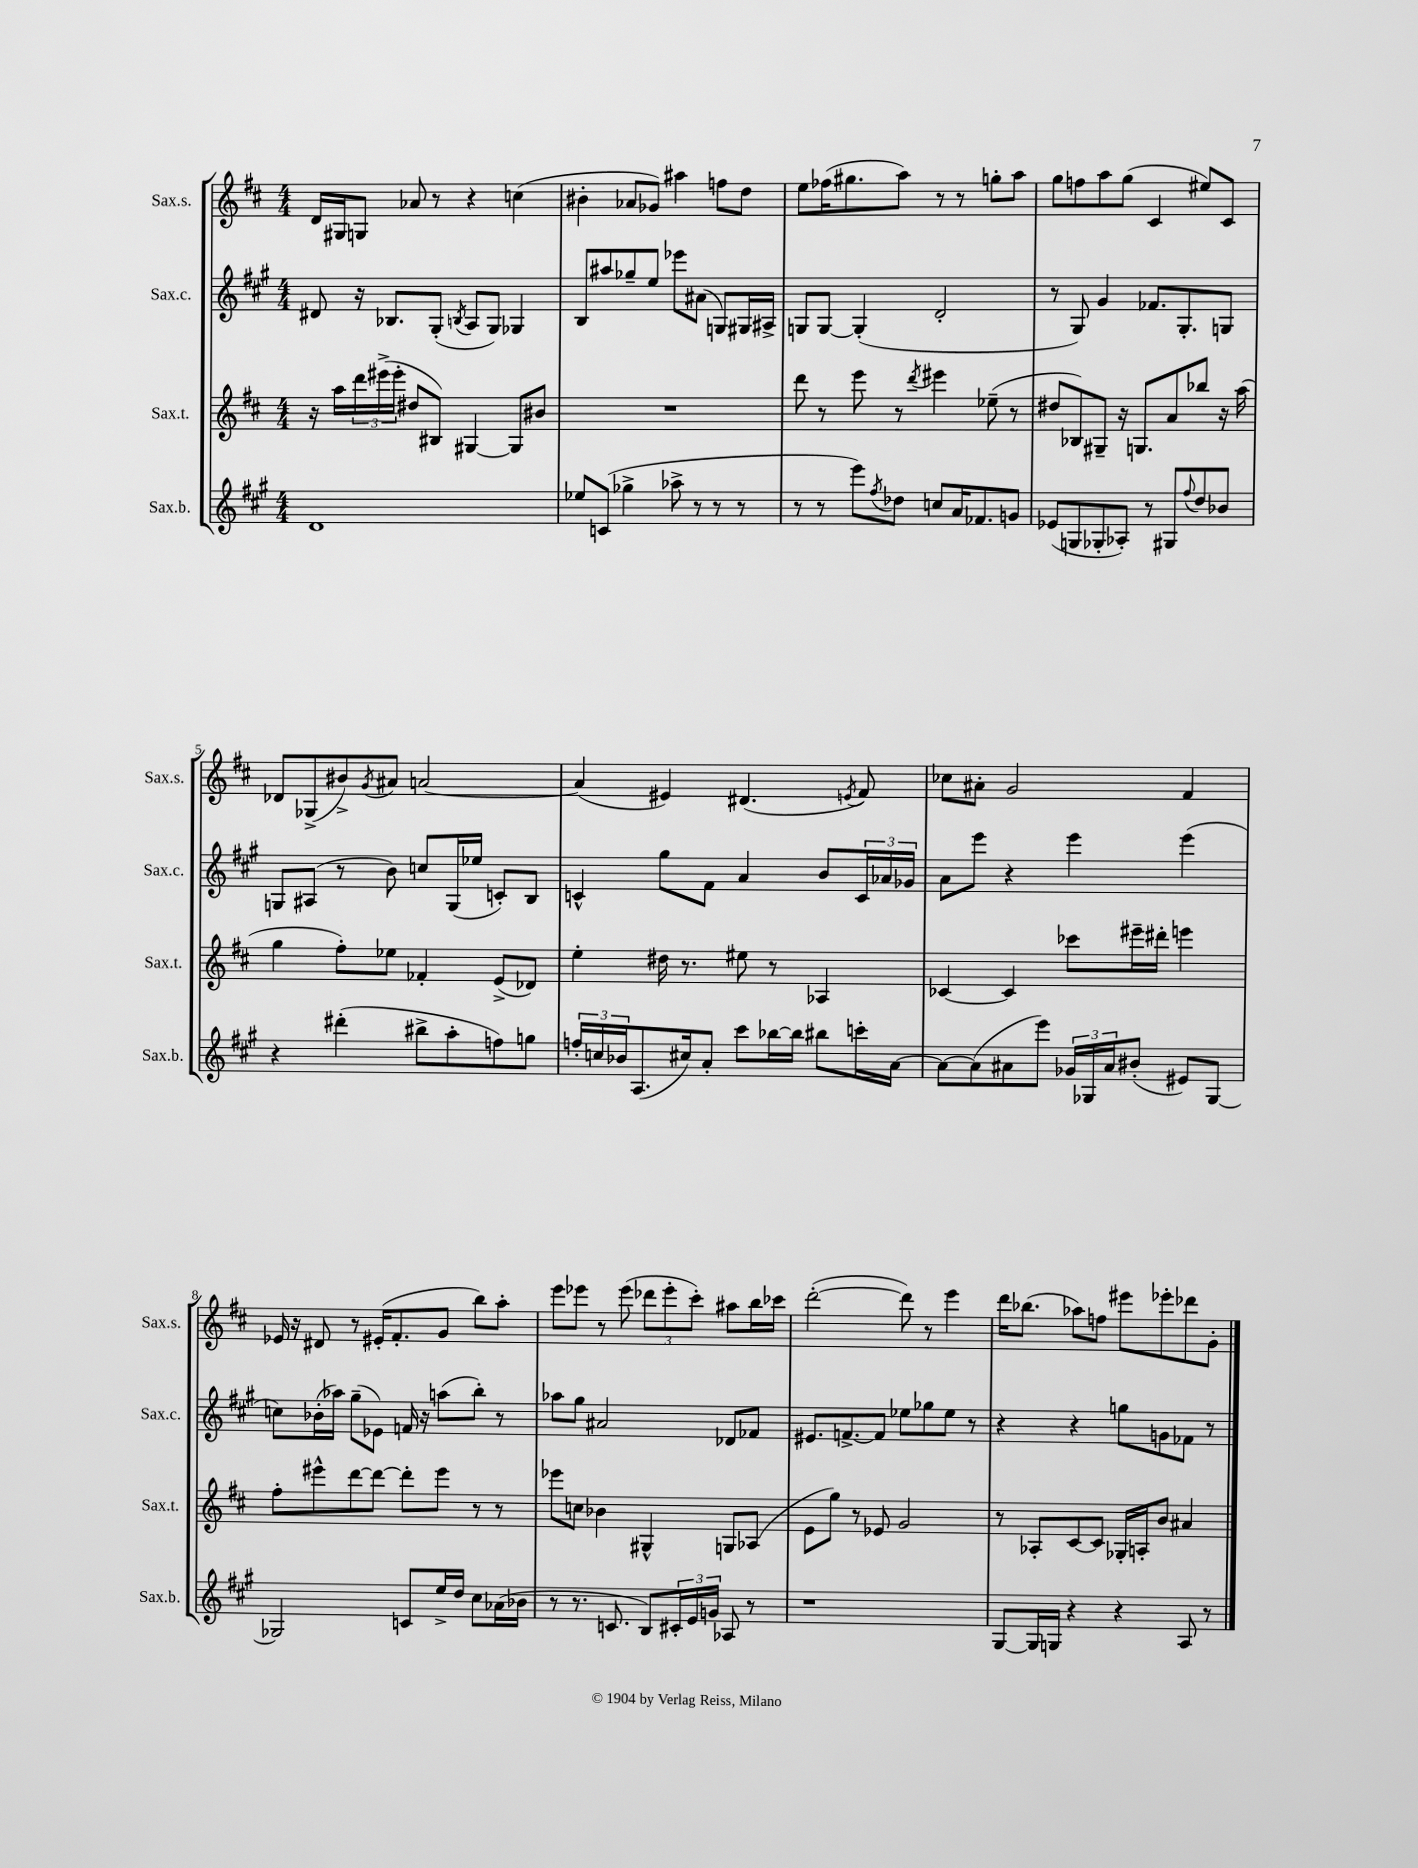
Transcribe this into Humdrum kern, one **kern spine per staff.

**kern	**kern	**kern	**kern
*part4	*part3	*part2	*part1
*staff4	*staff3	*staff2	*staff1
*I"Sax.b.	*I"Sax.t.	*I"Sax.c.	*I"Sax.s.
*I'Sax.b.	*I'Sax.t.	*I'Sax.c.	*I'Sax.s.
*clefG2	*clefG2	*clefG2	*clefG2
*k[f#c#g#]	*k[f#c#]	*k[f#c#g#]	*k[f#c#]
*M4/4	*M4/4	*M4/4	*M4/4
=1	=1	=1	=1
1d	16r	8d#X/	16d/LL
.	16aa\LL	.	16G#X/J
.	24ddd\	16r	8Gn/J
.	(24eee#X^\	.	.
.	.	8.B-X/L	.
.	24eee#'\JJ	.	.
.	8dd#X/L	.	8a-X/
.	8B#X/J)	(8G#'/J	8r
.	.	8qBn/	.
.	[4G#X/	8A/L	4r
.	.	8G#/J)	.
.	8G#/L]	4G-X/	(4ccn\
.	8b#X/J	.	.
=2	=2	=2	=2
8ee-X/L	1r	8B/L	4b#X'\
(8cn/J	.	8aa#X/	.
4gg-X^\	.	8gg-X~/	8a-X/L
.	.	8ee/J	8g-X/J)
8aa-X^\	.	8eee-X\L	4aa#X\
8r	.	(8a#X\J	.
8r	.	8Gn/L)	8ffn\L
8r	.	16G#X/L	8dd\J
.	.	16A#X^/JJ	.
=3	=3	=3	=3
8r	8ddd\	8Gn/L	8ee\L
8r	8r	[8G/J	(16ff-X\K
.	.	.	8.gg#X\
8eee\L)	8eee\	(4G'/]	.
8qff#/	.	.	.
8dd-X\J	8r	.	8aa\J)
.	8qddd/	.	.
8ccn/L	4eee#X\	2d'/	8r
16a/K	.	.	8r
8.f-X/	.	.	.
.	(8ee-X~\	.	8ggn'\L
8gn/J	8r	.	8aa\J
=4	=4	=4	=4
(8e-X/L	8dd#X/L	8r	8gg\L
8Gn/	8B-X/)	8G#/)	8ffn\
8G-X'/	8G#X~/J	4g#/	8aa\
8A-X'/J)	16r	.	(8gg\J
.	8.Gn/L	.	.
8r	.	8.f-X/L	4c#/
8G#X/L	8a/	.	.
.	.	8.G#'/	.
8qqff#/	.	.	.
8dd/	8bb-X/J	.	8ee#X/L)
8b-X/J	16r	8Gn/J	8c#/J
.	(16aa\	.	.
!!LO:LB:g=z
=5	=5	=5	=5
4r	4gg\	8Gn/L	8d-X/L
.	.	(8A#X/J	(8G-X^/
(4ddd#X'\	8ff#'\L)	8r	8b#X^/)
.	.	.	8qg/
.	8ee-X\J	8b\)	8a#X/J
8bb#X^\L	4f-X'/	8ccn/L	[2an/
8aa'\	.	(16G/L	.
.	.	16ee-X/JJ	.
8ffn\)	(8e^/L	8cn'/L)	.
8ggn\J	8d-X/J)	8B/J	.
=6	=6	=6	=6
24ffn'/LL	4ee'\	4cn^^/	(4a/]
24ccn/	.	.	.
24b-X/J	.	.	.
(8.A/	.	.	.
.	16dd#X\	8gg#\L	4e#X/)
16cc#X/k)	8.r	.	.
8a'/J	.	8f#\J	.
8ccc#\L	8ee#X\	4a/	(4.d#X/
[16bb-X\L	8r	.	.
16bb-\JJ]	.	.	.
8bb#X\L	4A-X/	8b/L	.
.	.	.	8qen/
16cccn'\L	.	24c/L	8f#/)
.	.	24a-X/	.
[16a\JJ	.	.	.
.	.	24g-X/JJ	.
=7	=7	=7	=7
8a\L_	[4c-X/	8a\L	8cc-X\L
(8a\]	.	8eee\J	8a#X'\J
8a#X\	4c-/]	4r	2g/
8eee\J)	.	.	.
24g-X/LL	8ccc-X\L	4eee\	.
24G-X/	.	.	.
24a#/J	.	.	.
(8b#X'/J	16eee#X~\L	.	.
.	16ddd#X'\JJ	.	.
8e#X/L)	4eeen\	(4eee\	4f#/
[8G-/J	.	.	.
!!LO:LB:g=z
=8	=8	=8	=8
2G-X/]	8ff#'\L	8ccn\L)	16e-X/
.	.	.	16r
.	8eee#X^^\	(16b-X'\L	8d#X/
.	.	16aa-X\JJ)	.
.	[8ddd\	(8gg#~\L	8r
.	8ddd\J_	8e-X\J)	(16e#X'/KL
.	.	.	8.f#'/
8cn/L	8ddd'\L]	16fn/	.
.	.	16r	.
16ee^/L	8eee#\J	(8aan\L	8g/J
16dd/JJ	.	.	.
8cc#\L	8r	8bb'\J)	8bb\L)
(16a-X\L	8r	8r	8aa'\J
16b-X\JJ	.	.	.
=9	=9	=9	=9
8r	8eee-X\L	8aa-X\L	8eee\L
8.r	8ccn\J	8gg#\J	8eee-X\J
.	4b-X\	2a#X/	8r
8.cn/	.	.	.
.	.	.	(8eee-\
8B/L)	4G#X^^/	.	12ddd-X\L
.	.	.	12eee-'\
24c#X'/L	.	.	.
24e/	.	.	12ccc#'\J)
24gn/JJ	.	.	.
8A-X/	8Gn/L	8d-X/L	8aa#X\L
8r	(8A-X/J	8f-X/J	16bb\L
.	.	.	16ccc-X\JJ
=10	=10	=10	=10
1r	8e\L	8.e#X/L	([2ddd'\
.	8gg\J)	.	.
.	.	[8.fn^/	.
.	8r	.	.
.	8e-X/	8f/J]	.
.	2g/	8ee-X\L	8ddd\])
.	.	8gg-X\	8r
.	.	8ee-\J	4eee\
.	.	8r	.
=11	=11	=11	=11
[8G#/L	8r	4r	16ddd\KL
.	.	.	(8.bb-X\J
16G#/L]	8A-X'/L	.	.
16Gn/JJ	.	.	.
4r	[8c#/	4r	8aa-X\L)
.	8c#/J]	.	8ffn\J
4r	16G-X'/LL	8ggn\L	8eee#X\L
.	16An'/J	.	.
.	8b/J	8gn\	8eee-X'\
8A/	4a#X/	8f-X\J	8ddd-X\
8r	.	8r	8g'\J
==	==	==	==
*-	*-	*-	*-
